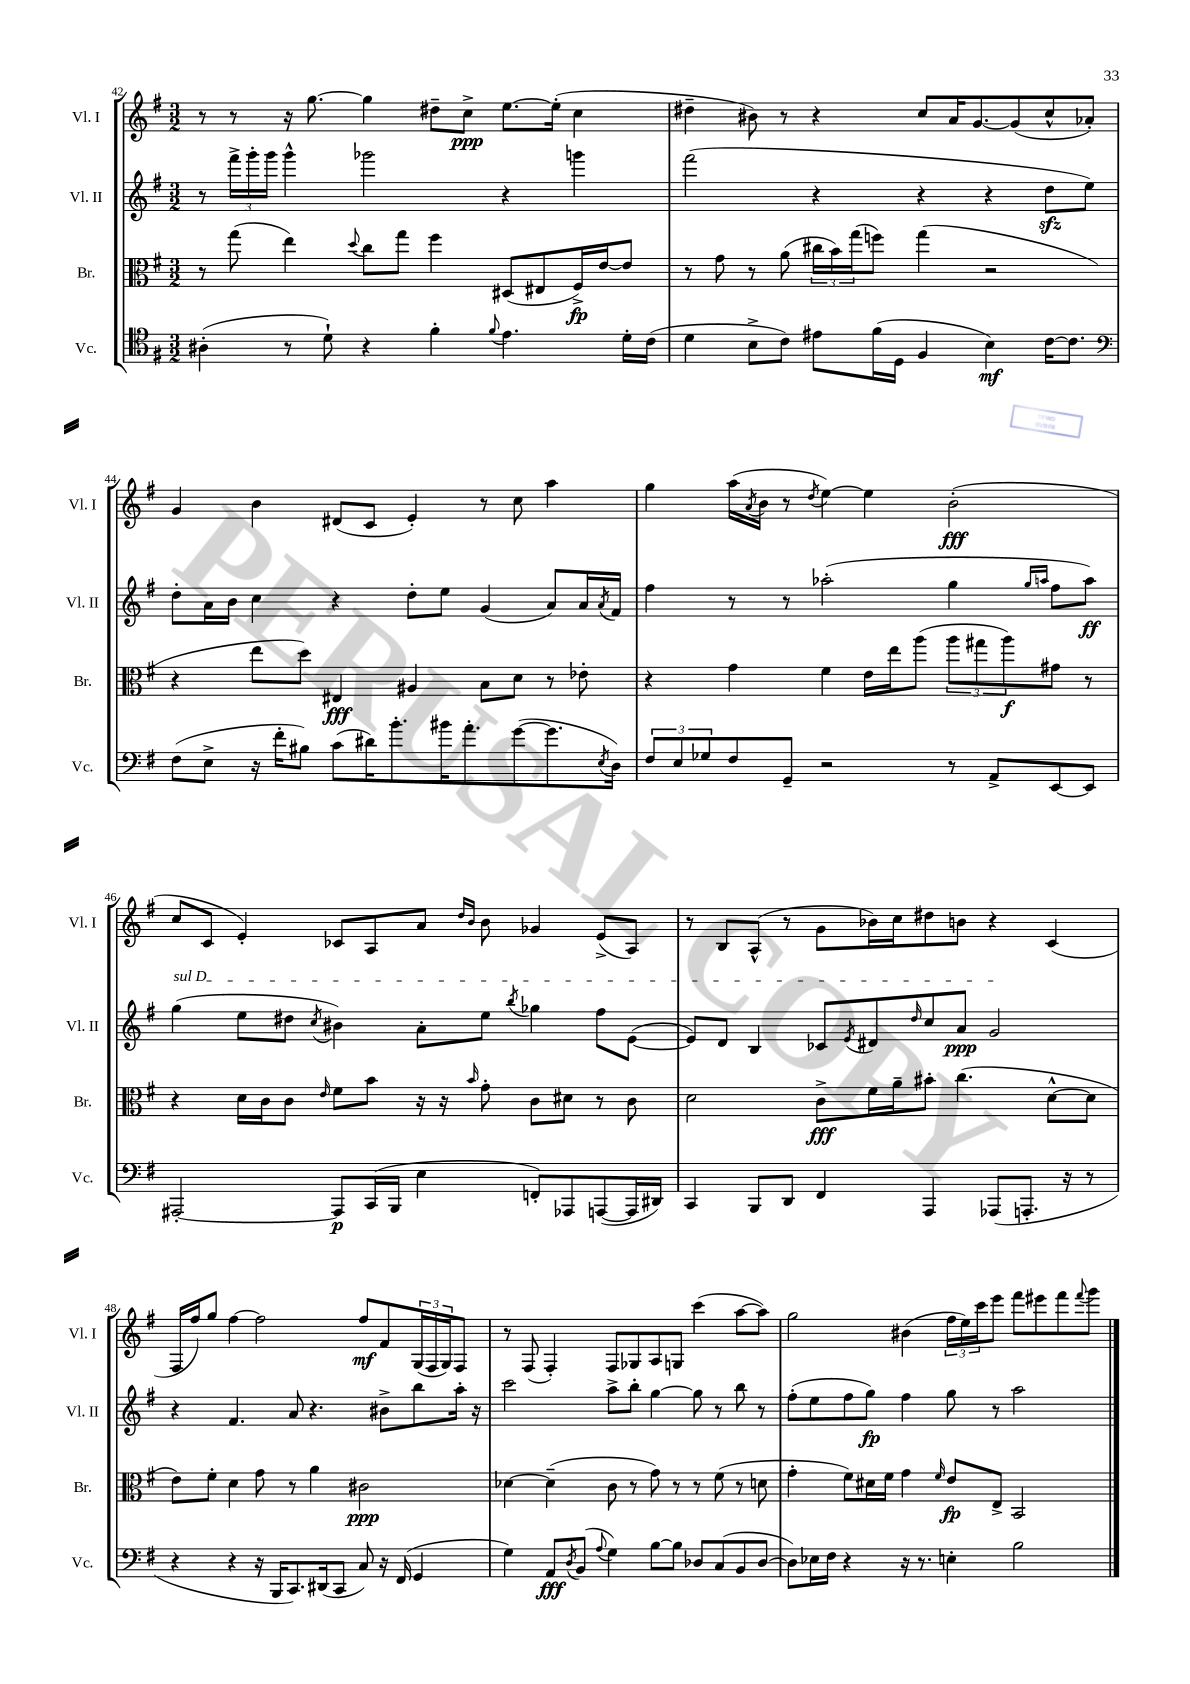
<<
\new StaffGroup <<
\new Staff = "s0" \with { instrumentName = "Vl. I" shortInstrumentName = "Vl. I" } {
    \clef treble \key g \major \numericTimeSignature \time 3/2
    r8 r8 r16 g''8.~ g''4 dis''8-- c''8->\ppp e''8.~ e''16-.( c''4 |
    dis''4-- bis'8) r8 r4 c''8 a'16 g'8.~ g'8( c''8-^ aes'8-.) |
    g'4 b'4 dis'8( c'8 e'4-.) r8 c''8 a''4 |
    g''4 a''16( \acciaccatura { a'8 } b'16 r8 \acciaccatura { d''8 } e''4~) e''4 b'2-.\fff( |
    c''8 c'8 e'4-.) ces'8 a8 a'8 \grace { d''16 b'16 } b'8 ges'4 e'8->( a8) |
    r8 b8 a8-^( r8 g'8 bes'16) c''16 dis''8 b'8 r4 c'4( |
    fis16 fis''16) g''8 fis''4~ fis''2 fis''8\mf fis'8 \tuplet 3/2 { g16( fis16 g16) } fis8 |
    r8 fis8( fis4-.) fis8 ges8 a8 g8 c'''4( a''8~ a''8) |
    g''2 bis'4( \tuplet 3/2 { fis''16 e''16) c'''16 } e'''8 fis'''8 eis'''8 fis'''8 \appoggiatura { fis'''8 } g'''8 \bar "|." |
}
\new Staff = "s1" \with { instrumentName = "Vl. II" shortInstrumentName = "Vl. II" } {
    \clef treble \key g \major \numericTimeSignature \time 3/2
    r8 \tuplet 3/2 { fis'''16-> g'''16-. g'''16 } g'''4-^ ges'''2 r4 g'''4 |
    fis'''2( r4 r4 r4 d''8\sfz e''8) |
    d''8-. a'16 b'16 c''4 r4 d''8-. e''8 g'4( a'8) a'16 \acciaccatura { a'8 } fis'16 |
    fis''4 r8 r8 aes''2-.( g''4 \grace { g''16 a''16 } fis''8 a''8\ff) |
    \once \override TextSpanner.bound-details.left.text = \markup { \italic "sul D" } g''4\startTextSpan( e''8 dis''8 \acciaccatura { c''8 } bis'4) a'8-. e''8 \acciaccatura { b''8 } ges''4 fis''8 e'8~( |
    e'8) d'8 b4 ces'8 \acciaccatura { e'8 } dis'8 \grace { d''16 } c''8 a'8\ppp g'2\stopTextSpan |
    r4 fis'4. a'8 r4. bis'8-> b''8 a''16-. r16 |
    c'''2 a''8-> b''8-. g''4~ g''8 r8 b''8 r8 |
    fis''8-.( e''8 fis''8 g''8\fp) fis''4 g''8 r8 a''2 \bar "|." |
}
\new Staff = "s2" \with { instrumentName = "Br." shortInstrumentName = "Br." } {
    \clef alto \key g \major \numericTimeSignature \time 3/2
    r8 g''8( e''4) \appoggiatura { d''8 } c''8 g''8 fis''4 dis8( eis8 fis16->\fp) e'16~ e'8 |
    r8 g'8 r8 a'8( \tuplet 3/2 { cis''16 b'16) g''16( } f''8) g''4( r2 |
    r4 e''8 d''8) eis4\fff ais4 b8 d'8 r8 ees'8-. |
    r4 g'4 fis'4 e'16 e''16 a''8( \tuplet 3/2 { a''8 gis''8 a''8\f) } gis'8 r8 |
    r4 d'16 c'16 c'8 \grace { e'16 } fis'8 b'8 r16 r16 \grace { b'16 } g'8-. c'8 dis'8 r8 c'8 |
    d'2 c'8->\fff fis'16 a'16-- bis'8-. c''4.( d'8~-^ d'8 |
    e'8) fis'8-. d'4 g'8 r8 a'4 cis'2\ppp |
    des'4~ des'4--( c'8 r8 g'8) r8 r8 fis'8( r8 d'8 |
    g'4-. fis'8) dis'16 fis'16 g'4 \grace { fis'16 } e'8\fp e8-> b,2 \bar "|." |
}
\new Staff = "s3" \with { instrumentName = "Vc." shortInstrumentName = "Vc." } {
    \clef tenor \key g \major \numericTimeSignature \time 3/2
    ais4-.( r8 d'8-!) r4 fis'4-. \appoggiatura { fis'8 } e'4. d'16-. c'16( |
    d'4 b8-> c'8) eis'8 fis'16( d16 fis4 b4\mf) c'16~ c'8. |
    \clef bass fis8( e8-> r16 fis'16-. bis8) c'8( dis'16) b'8.-. bis'16 a'8.-. g'8~( g'8. \acciaccatura { e8 } d16) |
    \tuplet 3/2 { fis8 e8 ges8 } fis8 g,8-- r2 r8 a,8-> e,8~ e,8 |
    ais,,2~-. ais,,8\p c,16( b,,16 e4 f,8-.) aes,,8 a,,8~( a,,16 dis,16) |
    c,4 b,,8 d,8 fis,4 a,,4 aes,,8( a,,8.-. r16 r8 |
    r4 r4 r16 b,,16 c,8.) dis,16( c,8 c8) r16 fis,16( g,4 |
    g4) a,8\fff \acciaccatura { d8 } b,8( \appoggiatura { a8 } g4) b8~ b8 des8 c8( b,8 des8~ |
    des8) ees16 fis16 r4 r16 r8. e4-. b2 \bar "|." |
}
>>
>>
\layout { \context { \Score currentBarNumber = #42 } }
